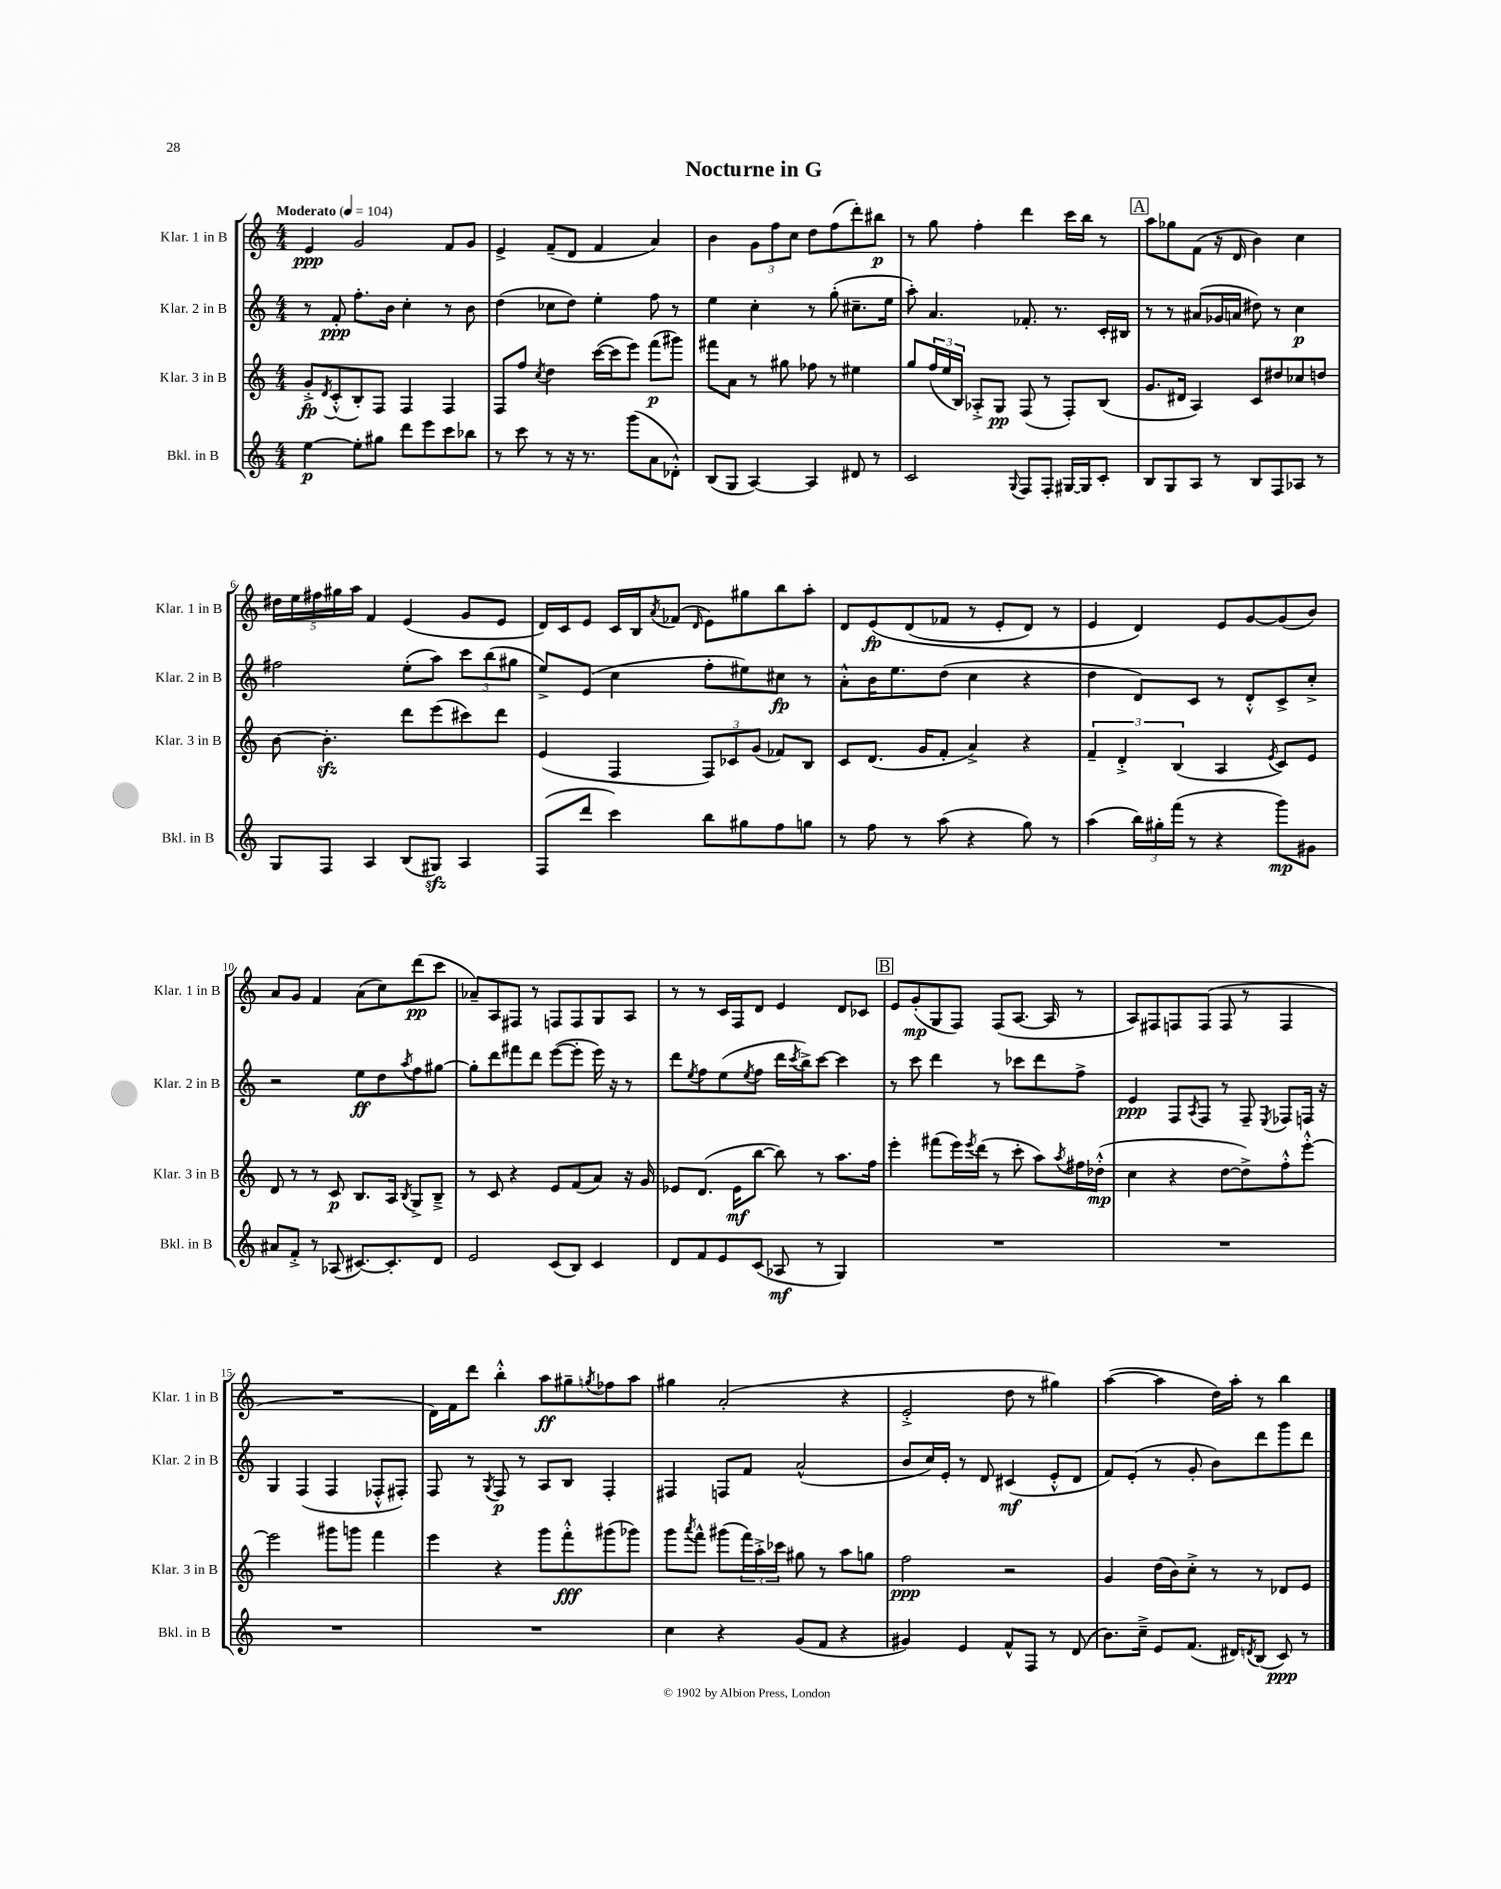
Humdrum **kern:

**kern	**kern	**kern	**kern
*staff4	*staff3	*staff2	*staff1
*clefG2	*clefG2	*clefG2	*clefG2
*k[]	*k[]	*k[]	*k[]
*M4/4	*M4/4	*M4/4	*M4/4
*MM104	*MM104	*MM104	*MM104
[4ee	8g'^	8r	4e
.	8qd	.	.
.	(8c'^^	8f'	.
8ee']	8B')	8.ff'	2g
8gg#	8F	.	.
.	.	16b	.
8ddd	4F	4cc'	.
8eee	.	.	.
8ccc	4F	8r	8f
8bb-	.	8b	8g
=	=	=	=
8r	8F	(4dd	4e^
8ccc	8ff	.	.
.	8qcc	.	.
8r	4dd	8cc-	(8f~
16r	.	8dd)	8d
8.r	.	.	.
.	([16ccc	4ee'	4f
.	16ccc]	.	.
(8ggg	8eee)	.	.
8a	(8fff	8ff	4a)
8d-'^^)	8ggg#)	8r	.
=	=	=	=
(8B	8fff#	4ee	4b
8G	8a	.	.
[4A)	8r	4cc'	12g
.	.	.	12ff
.	8gg#	.	.
.	.	.	12cc
4A]	8ff-	8r	8dd
.	8r	(8gg'	(8ff
8d#	4ee#	8.cc#~	8ddd')
8r	.	.	8bb#
.	.	16ee	.
=	=	=	=
2c	8gg	8aa')	8r
.	(24ff	4.a	8gg
.	24ee	.	.
.	24B)	.	.
.	8A-'^	.	4ff'
.	8G	.	.
8qqG	.	.	.
8F	(8F	8.f-'	4ddd
8F'	8r	.	.
.	.	8.r	.
[16G#	8F')	.	16ccc
16G#]	.	.	16bb
8c'	(8B	16c'	8r
.	.	16B#	.
=	=	=	=
8B	8.g	8r	8aa
8G	.	8r	8gg-
.	16d#	.	.
8A	4A)	(8a#	(8f
8r	.	16g-	16r
.	.	16a	16d
8B	8c	8dd#)	4b)
8F	8dd#	8r	.
8A-	8cc-	4cc	4cc
8r	8dd	.	.
=	=	=	=
8G	[8b	2ff#	20dd#
.	.	.	20ee
.	.	.	20ff#
8F	4.b']	.	.
.	.	.	20gg#
.	.	.	20aa
4A	.	.	4f
(8B	8ddd	(8ee'	(4e
8G#)	(8eee	8aa)	.
4A	8ccc#)	12ccc	8g
.	.	(12bb	.
.	8ddd	.	8e
.	.	12gg#	.
=	=	=	=
(8F	(4e	8ee^)	16d)
.	.	.	16c
8ddd	.	(8e	8e
4ccc)	4F	4cc	16c
.	.	.	16B
.	.	.	8qa
.	.	.	(8f-
.	.	.	16qqd
8bb	12F)	8ff'	8e)
.	12c-	.	.
8gg#	.	8ee#)	8gg#
.	(12g	.	.
8ff	8f-)	8cc#	8bb
8gg	8B	8r	8aa'
=	=	=	=
8r	8c	8a'^^	8d
8ff	(8.d	16b	&(8e
.	.	8.ee	.
8r	.	.	(8d
.	16g	.	.
(8aa	8f'	(8dd	8f-
4r	4a^)	4cc	8r
.	.	.	8e'
8gg)	4r	4r	8d)
8r	.	.	8r
=	=	=	=
(4aa	6f~	4dd	4e
.	6d'^	.	.
24bb)	.	8d)	4d&)
24gg#'	.	.	.
(24fff	(6B	.	.
8r	.	8c	.
4r	4A	8r	8e
.	.	8d'^^	[8g
.	8qe	.	.
8ggg)	8c)	8c^	(8g]
8g#	8e	8cc'^	8b)
=	=	=	=
8a#	8d	2r	8a
8f'^	8r	.	8g
8r	8r	.	4f
(8A-	8c	.	.
[8.c#)	8.B	8ee	(8a
.	.	8dd	8cc)
8.c#']	16A	.	.
.	8qB	8qaa	.
.	8G^	8ff	(8ddd
8d	8B~^	[8gg#	8ccc
=	=	=	=
2e	8r	8gg#']	8a-~)
.	8c	8ddd	8A
.	4r	8fff#	8F#
.	.	8ddd	8r
(8c	8e	([8eee	8F
8B)	(8f	8eee']	8F
4c	8a)	16eee)	8G
.	.	16r	.
.	16r	8r	8A
.	16g	.	.
=	=	=	=
8d	8e-	8ddd	8r
.	.	8qee	.
8f	(8.d	8ff	8r
8e	.	(8ee	16c
.	16e-	.	16F
.	.	8qee	.
(8c	[8bb	8ff	8d
8A-	8bb])	16ddd	4e
.	.	8qccc	.
.	.	16bb^)	.
8r	8r	[8ccc	.
4G)	8.aa	4ccc]	8d
.	.	.	8c-
.	16ff	.	.
=	=	=	=
1r	4eee'	8r	8e
.	.	8ccc	(8g'
.	(8fff#	4ddd	8G
.	16eee)	.	8F)
.	8qeee	.	.
.	(16ddd	.	.
.	8r	8r	(8F
.	8ccc'	8ccc-	[8.A
.	8aa)	8ddd	.
.	.	.	16A]
.	8qaa	.	.
.	16ff#	8ff^	8r
.	(16dd-'^^	.	.
=	=	=	=
1r	4cc	4e	8A)
.	.	.	8F#
.	4r	8F	8F
.	.	8qA	.
.	.	8F	(8F
.	[8dd	8r	8F
.	8dd^])	8F~	8r
.	.	8qE	.
.	8ff'^^	8F-	4F
.	[8eee'^^	16F	.
.	.	16r	.
=	=	=	=
1r	2eee]	4G	1r
.	.	(4F	.
.	8ggg#	4F	.
.	8ggg	.	.
.	4fff	8F-'^^	.
.	.	8F#')	.
=	=	=	=
1r	4eee	8F	16d)
.	.	.	16f
.	.	8r	8ddd
.	.	8qG	.
.	4r	8F	4bb'^^
.	.	8r	.
.	8ggg	8A	8aa
.	8fff'^^	8B	8gg#~
.	.	.	8qgg
.	(8ggg#	4F'	8ff-
.	8ggg-)	.	8aa
=	=	=	=
4cc	8ggg	4F#	4gg#
.	8qaaa	.	.
.	8fff^^	.	.
4r	(8ggg#	8F	(2a'
.	24fff)	8f	.
.	24aa'^	.	.
.	24ccc-	.	.
(8g	8gg#	(2a^^	.
8f	8r	.	.
4r	8aa	.	4r
.	8gg	.	.
=	=	=	=
4g#)	2ff	8b	2e'^
.	.	16cc)	.
.	.	16e'	.
4e	.	8r	.
.	.	8d	.
8f^^	2r	(4c#	8dd
8F	.	.	8r
8r	.	8e'^^	4gg#)
(8d	.	8d	.
=	=	=	=
8.b)	4g	8f)	([4aa
.	.	(8e'	.
16cc~^	.	.	.
8e	(16dd	8r	4aa]
.	16b)	.	.
(8.f	8cc'^	8g'	.
.	8r	8b)	16dd)
16d#)	.	.	16aa'
8qd	.	.	.
(8B	8r	8ddd	8r
8c)	8d-	8ggg	4bb
8r	8e	8ddd	.
==	==	==	==
*-	*-	*-	*-
